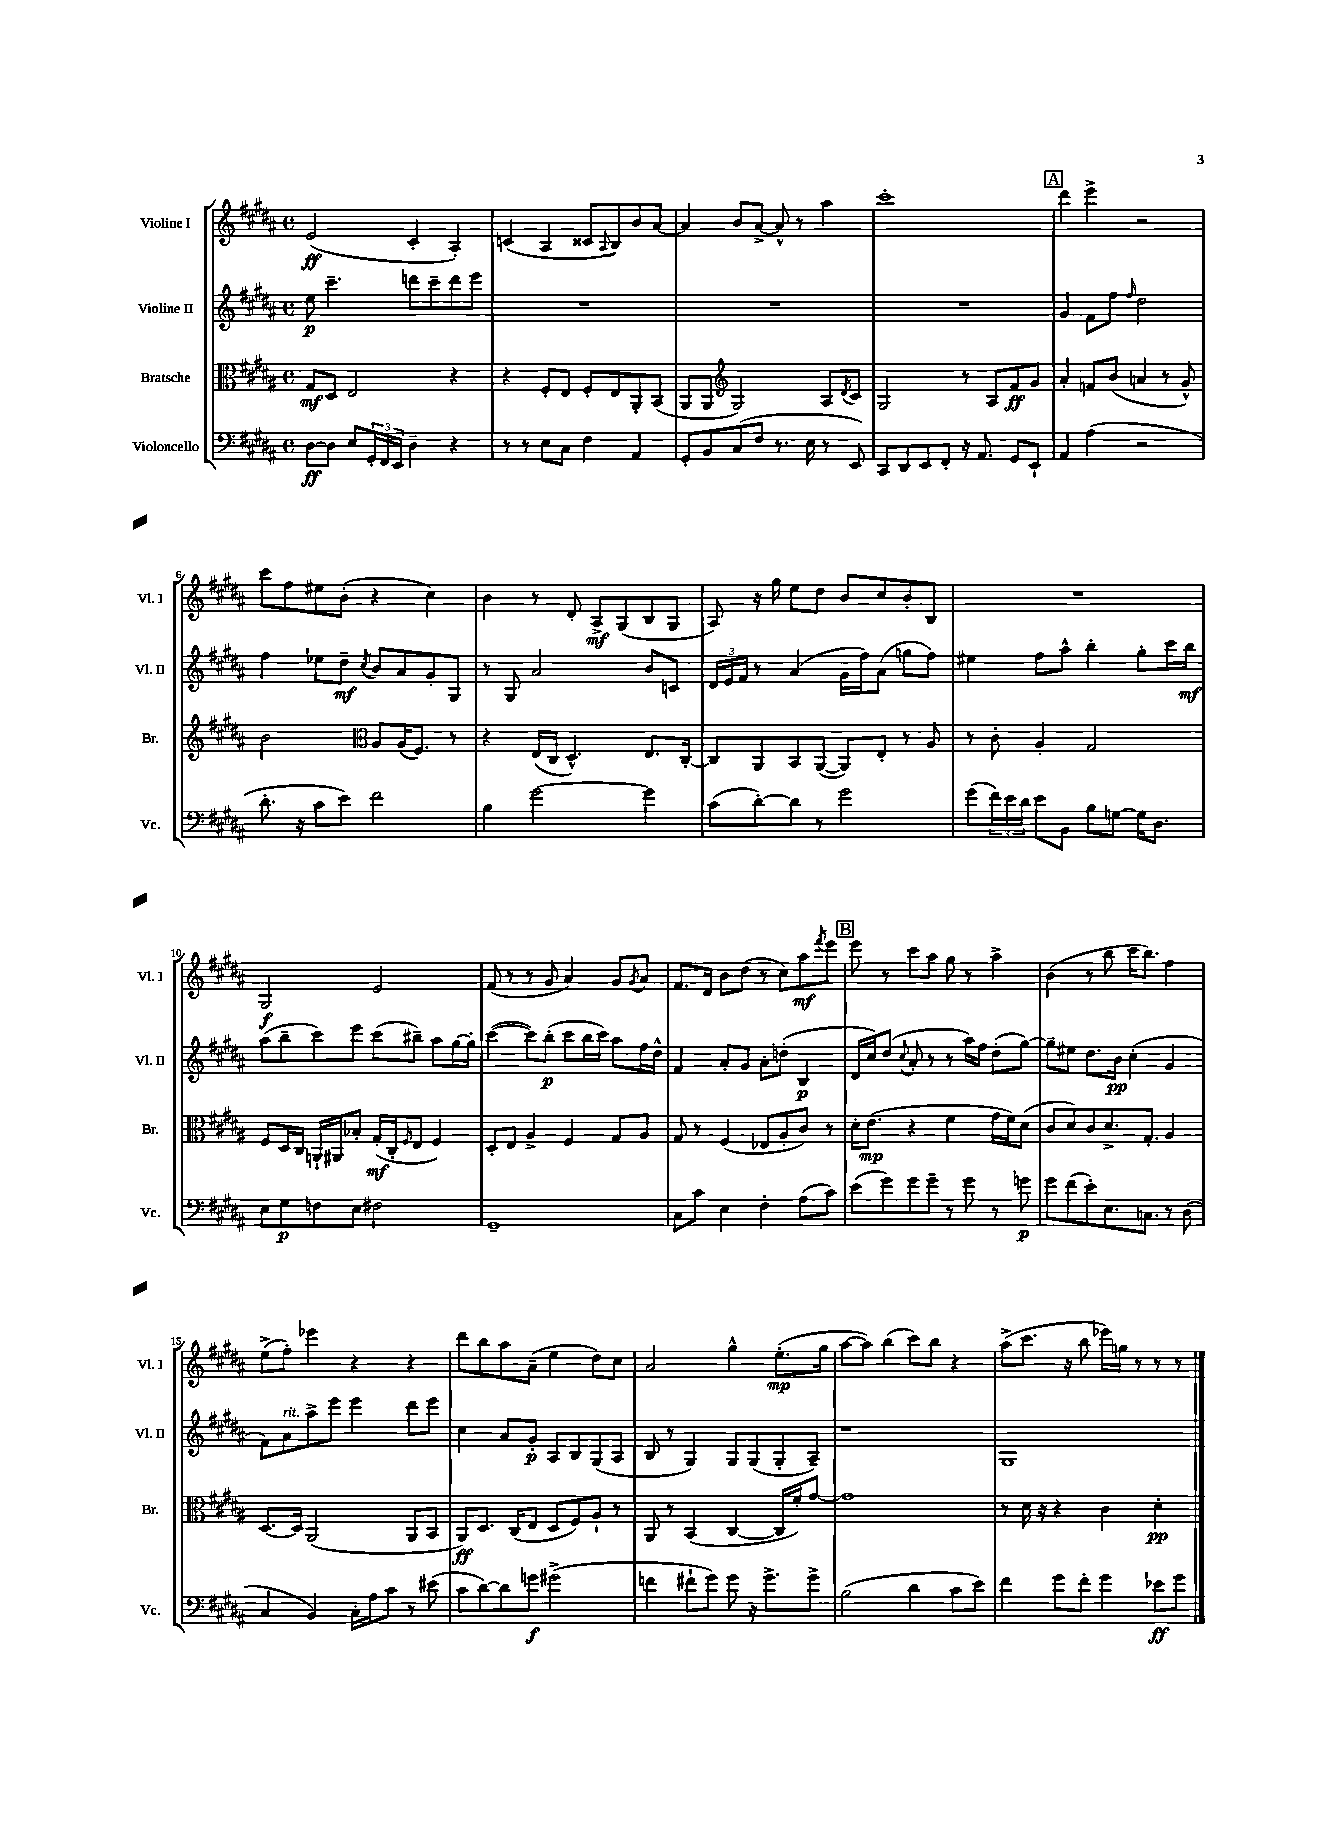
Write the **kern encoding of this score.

**kern	**dynam	**kern	**dynam	**kern	**dynam	**kern	**dynam
*part4	*part4	*part3	*part3	*part2	*part2	*part1	*part1
*staff4	*staff4	*staff3	*staff3	*staff2	*staff2	*staff1	*staff1
*I"Violoncello	*	*I"Bratsche	*	*I"Violine II	*	*I"Violine I	*
*I'Vc.	*	*I'Br.	*	*I'Vl. II	*	*I'Vl. I	*
*clefF4	*	*clefC3	*	*clefG2	*	*clefG2	*
*k[f#c#g#d#a#]	*	*k[f#c#g#d#a#]	*	*k[f#c#g#d#a#]	*	*k[f#c#g#d#a#]	*
*M4/4	*	*M4/4	*	*M4/4	*	*M4/4	*
*met(c)	*	*met(c)	*	*met(c)	*	*met(c)	*
=1	=1	=1	=1	=1	=1	=1	=1
[8D#\L	ff	8G#/L	mf	8ee\	p	(2e/	ff
8D#\J]	.	8D#/J	.	4.ccc#~\	.	.	.
8E/L	.	2E/	.	.	.	.	.
24GG#'/L	.	.	.	.	.	.	.
24FF#/	.	.	.	.	.	.	.
24EE/JJ	.	.	.	.	.	.	.
4D#~\	.	.	.	8dddn\L	.	4c#'/	.
.	.	.	.	8ccc#~\	.	.	.
4r	.	4r	.	8ddd\	.	4A#'/)	.
.	.	.	.	8eee\J	.	.	.
=2	=2	=2	=2	=2	=2	=2	=2
8r	.	4r	.	1r	.	(4cn/	.
8r	.	.	.	.	.	.	.
8E\L	.	8F#'/L	.	.	.	4A#/	.
8C#\J	.	8E/J	.	.	.	.	.
4F#\	.	8F#'/L	.	.	.	8c##X/L	.
.	.	.	.	.	.	8qqA#/	.
.	.	8E/	.	.	.	8B/)	.
4AA#/	.	8AA#'/	.	.	.	8b/	.
.	.	(8BB/J	.	.	.	[8a#/J	.
=3	=3	=3	=3	=3	=3	=3	=3
8GG#'/L	.	8AA#/L	.	1r	.	4a#/]	.
8BB/	.	8AA#/J	.	.	.	.	.
*	*	*clefG2	*	*	*	*	*
(8C#/	.	2G#/)	.	.	.	8b/L	.
8F#/J	.	.	.	.	.	[8a#^/J	.
8.r	.	.	.	.	.	8a#^^/]	.
.	.	.	.	.	.	8r	.
16E\	.	.	.	.	.	.	.
8r	.	8A#/L	.	.	.	4aa#\	.
.	.	8qd#/	.	.	.	.	.
8EE/)	.	8c#/J	.	.	.	.	.
=4	=4	=4	=4	=4	=4	=4	=4
8CC#/L	.	2G#/	.	1r	.	1ccc#'	.
8DD#/	.	.	.	.	.	.	.
8EE/	.	.	.	.	.	.	.
8FF#'/J	.	.	.	.	.	.	.
16r	.	8r	.	.	.	.	.
8.AA#/	.	.	.	.	.	.	.
.	.	8A#/L	.	.	.	.	.
8GG#/L	.	8f#/	ff	.	.	.	.
8EE`/J	.	8g#/J	.	.	.	.	.
!!LO:REH:place=s1:t=A
=5	=5	=5	=5	=5	=5	=5	=5
4AA#/	.	4a#'/	.	4g#/	.	4ddd#\	.
(4A#\	.	8fn/L	.	8f#\L	.	4eee^\	.
.	.	(8b/J	.	8ff#\J	.	.	.
.	.	.	.	16qqff#/	.	.	.
2r	.	4an/	.	2dd#\	.	2r	.
.	.	8r	.	.	.	.	.
.	.	8g#^^/)	.	.	.	.	.
!!LO:LB:g=z
=6	=6	=6	=6	=6	=6	=6	=6
8.d#'\	.	2b\	.	4ff#\	.	8ccc#\L	.
.	.	.	.	.	.	8ff#\	.
16r	.	.	.	.	.	.	.
8c#\L	.	.	.	8ee-X\L	.	8ee#X\	.
8e\J)	.	.	.	8dd#~\J	mf	(8b'\J	.
*	*	*clefC3	*	*	*	*	*
.	.	.	.	8qcc#/	.	.	.
2f#\	.	8A#/L	.	8b/L	.	4r	.
.	.	(16A#/K	.	8a#/	.	.	.
.	.	8.F#/J)	.	.	.	.	.
.	.	.	.	8g#'/	.	4cc#\)	.
.	.	8r	.	8G#/J	.	.	.
=7	=7	=7	=7	=7	=7	=7	=7
4B\	.	4r	.	8r	.	4b\	.
.	.	.	.	8G#/	.	.	.
[2g#\	.	(16E/LL	.	2a#/	.	8r	.
.	.	16C#/JJ	.	.	.	.	.
.	.	4.D#^^/)	.	.	.	8d#'/	.
.	.	.	.	.	.	8A#^/L	mf
.	.	.	.	.	.	(8G#/	.
4g#\]	.	8.E/L	.	8b/L	.	8B/	.
.	.	.	.	8cn/J	.	8G#/J	.
.	.	[16C#'/Jk	.	.	.	.	.
=8	=8	=8	=8	=8	=8	=8	=8
(8c#\L	.	8C#/L]	.	24d#/LL	.	8A#/)	.
.	.	.	.	24e/	.	.	.
.	.	.	.	24f#/JJ	.	.	.
[8d#'\)	.	8AA#/	.	8r	.	16r	.
.	.	.	.	.	.	16gg#\	.
8d#\J]	.	8BB/	.	(4a#/	.	8ee\L	.
8r	.	([8AA#/J	.	.	.	8dd#\J	.
2g#\	.	8AA#/L])	.	16g#\LL	.	8b/L	.
.	.	.	.	16ff#\J)	.	.	.
.	.	8E'/J	.	(8a#\J	.	8cc#/	.
.	.	8r	.	8ggn\L	.	8b'/	.
.	.	8A#/	.	8ff#\J)	.	8B/J	.
=9	=9	=9	=9	=9	=9	=9	=9
(8g#\L	.	8r	.	4ee#X\	.	1r	.
24f#\L)	.	8c#'\	.	.	.	.	.
24e\	.	.	.	.	.	.	.
24d#\JJ	.	.	.	.	.	.	.
8e\L	.	4A#'/	.	8ff#\L	.	.	.
8BB\J	.	.	.	8aa#^^\J	.	.	.
8B\L	.	2G#/	.	4bb'\	.	.	.
[8Gn\J	.	.	.	.	.	.	.
16G\KL]	.	.	.	8gg#'\L	.	.	.
8.D#\J	.	.	.	.	.	.	.
.	.	.	.	16ccc#\L	.	.	.
.	.	.	.	16bb\JJ	mf	.	.
!!LO:LB:g=z
=10	=10	=10	=10	=10	=10	=10	=10
8E\L	.	8F#/L	.	(8aa#\L	.	2G#/	f
8G#\	p	16D#/L	.	8bb~\	.	.	.
.	.	16C#/JJ	.	.	.	.	.
8Fn\	.	16AAn`/LL	.	8ccc#\)	.	.	.
.	.	16AA#X/J	.	.	.	.	.
8E\J	.	8B-X'/J	.	8eee\J	.	.	.
2F#X\	.	(16G#'/LL	mf	(8ccc#\L	.	2e/	.
.	.	16C#'/J	.	.	.	.	.
.	.	16qqF#/	.	.	.	.	.
.	.	8E/J	.	8bb#X~\J)	.	.	.
.	.	4F#/)	.	8aa#\L	.	.	.
.	.	.	.	[16gg#\L	.	.	.
.	.	.	.	16gg#'\JJ]	.	.	.
=11	=11	=11	=11	=11	=11	=11	=11
1GG#~	.	8D#'/L	.	([4ccc#\	.	(8f#/	.
.	.	8E/J	.	.	.	8r	.
.	.	4A#^/	.	8ccc#\L])	.	8r	.
.	.	.	.	(8bb'\J	p	8g#/	.
.	.	4F#/	.	8ccc#\L	.	4a#/)	.
.	.	.	.	16bb\L	.	.	.
.	.	.	.	16ccc#\JJ)	.	.	.
.	.	8G#/L	.	8aa#\L	.	8g#/L	.
.	.	.	.	.	.	8qg#/	.
.	.	8A#/J	.	16ff#\L	.	8a#/J	.
.	.	.	.	16dd#^^\JJ	.	.	.
=12	=12	=12	=12	=12	=12	=12	=12
8C#\L	.	8G#/	.	4f#/	.	8.f#/L	.
8c#\J	.	8r	.	.	.	.	.
.	.	.	.	.	.	16d#/Jk	.
4E\	.	(4F#/	.	8a#'/L	.	8b\L	.
.	.	.	.	8g#/J	.	(8dd#\J	.
4F#'\	.	8E-X/L	.	8a#'\L	.	8r	.
.	.	8A#'/	.	(8ddn'\J	.	8cc#\L)	.
(8A#\L	.	8c#/J)	.	4B/	p	8aa#\	mf
.	.	.	.	.	.	8qfff#/	.
8c#\J)	.	8r	.	.	.	8eee\J	.
!!LO:REH:place=s1:t=B
=13	=13	=13	=13	=13	=13	=13	=13
(8e\L	.	16d#'\KL	.	16d#/LL	.	8eee\	.
.	.	(8.e\J	mp	16cc#/J)	.	.	.
8g#\)	.	.	.	(8dd#/J	.	8r	.
.	.	.	.	8qqcc#/	.	.	.
8g#\	.	4r	.	8a#'/	.	8ccc#\L	.
8g#~\J	.	.	.	8r	.	8aa#\J	.
8r	.	4f#\	.	8r	.	8gg#\	.
8g#\	.	.	.	16aa#\LL)	.	8r	.
.	.	.	.	16ff#\JJ	.	.	.
8r	.	16g#\LL	.	(8dd#'\L	.	4aa#^\	.
.	.	16f#\J)	.	.	.	.	.
8gn\	p	(8d#\J	.	[8gg#\J)	.	.	.
=14	=14	=14	=14	=14	=14	=14	=14
8g#\L	.	8c#/L	.	8gg#~\L]	.	(4b\	.
(8f#\	.	8d#/)	.	8ee#X\J	.	.	.
8e'\)	.	8c#/	.	8.dd#\L	.	8r	.
8.E\	.	8.d#^/	.	.	.	8bb\	.
.	.	.	.	16b\Jk	pp	.	.
.	.	.	.	(4cc#'\	.	16ccc#\KL	.
8.Cn\J	.	8.G#'/J	.	.	.	8.bb\J)	.
8r	.	4A#/	.	4g#/	.	4ff#\	.
(8D#\	.	.	.	.	.	.	.
!!LO:LB:g=z
=15	=15	=15	=15	=15	=15	=15	=15
4C#/	.	[8.D#/L	.	8f#\L)	.	(8ee^\L	.
!	!	!	!	!LO:TX:a:i:t=rit.	!	!	!
.	.	.	.	8a#\	.	8ff#'\J)	.
.	.	16D#/Jk]	.	.	.	.	.
4BB/)	.	(2AA#/	.	8aa#^\	.	4eee-X\	.
.	.	.	.	8eee\J	.	.	.
16C#'\LL	.	.	.	4eee\	.	4r	.
16A#\J	.	.	.	.	.	.	.
8c#\J	.	.	.	.	.	.	.
8r	.	8AA#/L	.	8ddd#\L	.	4r	.
(8e#X\	.	8BB/J	.	8eee\J	.	.	.
=16	=16	=16	=16	=16	=16	=16	=16
8c#\L	.	8AA#/L)	ff	4cc#\	.	8ddd#\L	.
[8d#\)	.	8.D#/J	.	.	.	8bb\	.
8d#\]	.	.	.	8a#/L	.	8aa#\	.
.	.	(16C#/KL	.	.	.	.	.
8gn\J	f	8E/J	.	8g#'/J	p	(8a#~\J	.
(2g#X^\	.	8D#/L	.	8A#/L	.	4ee\	.
.	.	8F#/)	.	8B/	.	.	.
.	.	8A#`/J	.	(8G#/	.	8dd#\L)	.
.	.	8r	.	8A#/J	.	8cc#\J	.
=17	=17	=17	=17	=17	=17	=17	=17
4fn\	.	8AA#/	.	8B/	.	2a#/	.
.	.	8r	.	8r	.	.	.
8f#X`\L	.	(4BB/	.	4G#/)	.	.	.
8g#\J)	.	.	.	.	.	.	.
8g#\	.	[4C#/	.	8G#/L	.	4gg#^^\	.
16r	.	.	.	(8G#/	.	.	.
8.g#^\L	.	.	.	.	.	.	.
.	.	16C#/LL]	.	8G#'/	.	(8.ee'\L	mp
.	.	16f#'/J)	.	.	.	.	.
8g#^\J	.	[8g#/J	.	8A#~/J)	.	.	.
.	.	.	.	.	.	16gg#\Jk	.
=18	=18	=18	=18	=18	=18	=18	=18
(2B\	.	1g#]	.	1r	.	[8aa#\L	.
.	.	.	.	.	.	8aa#\J])	.
.	.	.	.	.	.	(4bb\	.
4d#\	.	.	.	.	.	8ccc#\L)	.
.	.	.	.	.	.	8bb\J	.
8c#\L	.	.	.	.	.	4r	.
8e\J)	.	.	.	.	.	.	.
=19	=19	=19	=19	=19	=19	=19	=19
4f#\	.	8r	.	1G#	.	(8aa#^\L	.
.	.	16d#\	.	.	.	8.ccc#\J	.
.	.	16r	.	.	.	.	.
8g#\L	.	4r	.	.	.	.	.
.	.	.	.	.	.	16r	.
8f#'\J	.	.	.	.	.	8bb\	.
4g#\	.	4c#\	.	.	.	16eee-X\LL)	.
.	.	.	.	.	.	16ggn\JJ	.
.	.	.	.	.	.	8r	.
8e-X\L	ff	4d#'\	pp	.	.	8r	.
8g#\J	.	.	.	.	.	8r	.
==	==	==	==	==	==	==	==
*-	*-	*-	*-	*-	*-	*-	*-
